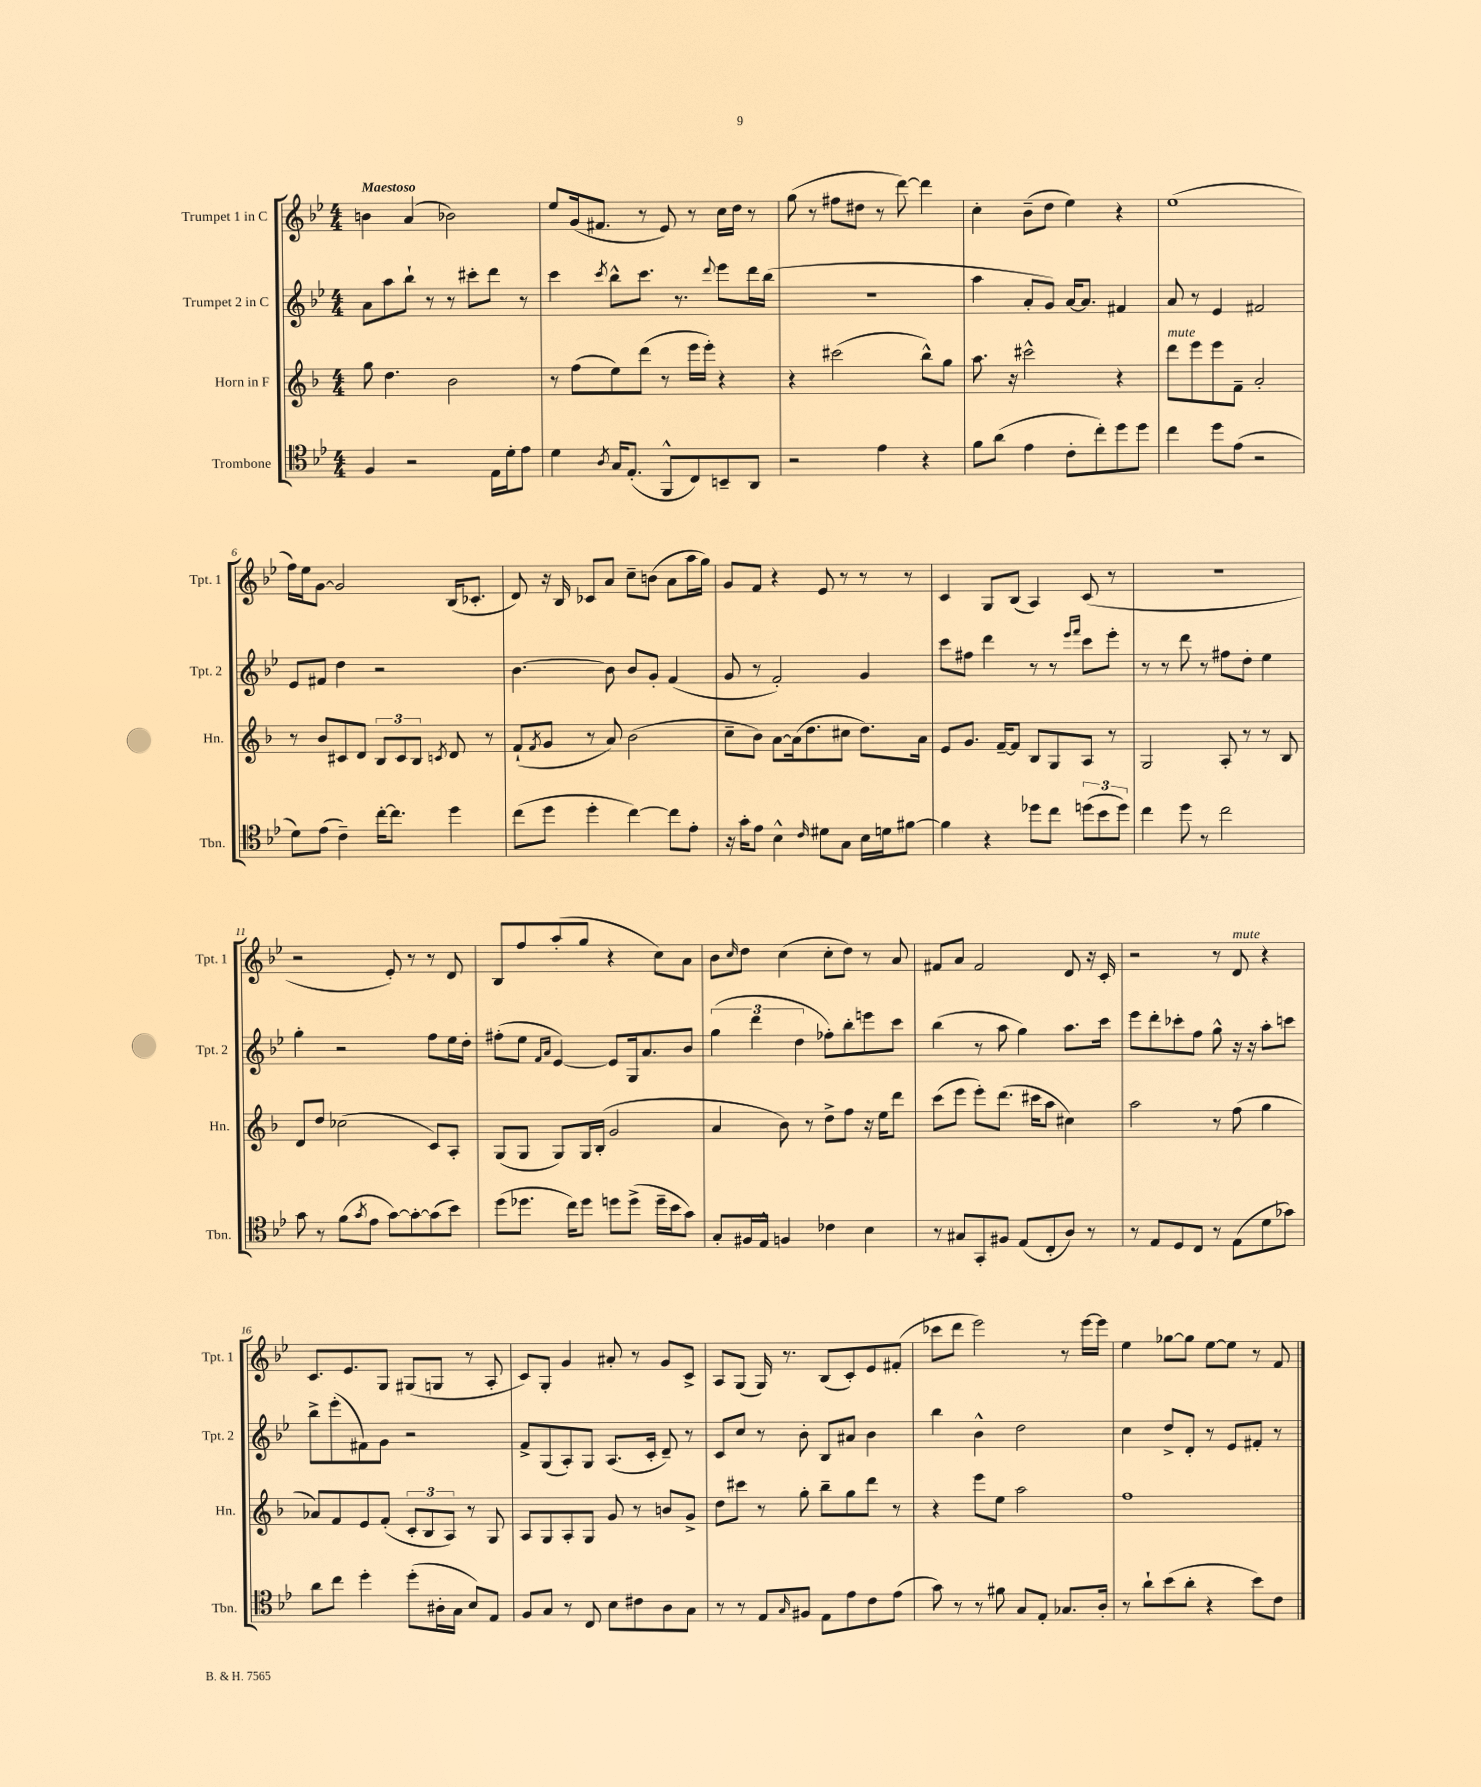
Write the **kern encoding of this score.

**kern	**kern	**kern	**kern
*part4	*part3	*part2	*part1
*staff4	*staff3	*staff2	*staff1
*I"Trombone	*I"Horn in F	*I"Trumpet 2 in C	*I"Trumpet 1 in C
*I'Tbn.	*I'Hn.	*I'Tpt. 2	*I'Tpt. 1
*clefC4	*clefG2	*clefG2	*clefG2
*k[b-e-]	*k[b-]	*k[b-e-]	*k[b-e-]
*M4/4	*M4/4	*M4/4	*M4/4
=1	=1	=1	=1
!	!	!	!LO:TX:a:B:t=Maestoso
4F/	8gg\	8a\L	4bn\
.	4.dd\	8aa\	.
2r	.	8bb-`\J	(4a/
.	.	8r	.
.	2b-\	8r	2b-X\)
.	.	8ccc#X'\L	.
16E-\LL	.	8ddd\J	.
16d'\J	.	.	.
8e-\J	.	8r	.
=2	=2	=2	=2
4d\	8r	4ccc\	8ee-/L
.	(8ff\L	.	(16g/k
.	.	.	8.f#X/J
8qA/	.	8qccc/	.
16G/KL	8ee\)	8bb-^^\L	.
(8.E-'/J	.	.	.
.	(8ddd\J	8.ccc\J	8r
8FF^^/L	8r	.	8e-/)
.	.	8.r	.
8C/)	16eee\LL	.	8r
.	16eee'\JJ)	.	.
.	.	8qqddd/	.
8BBn~/	4r	8eee-\L	16cc\LL
.	.	.	16dd\JJ
8AA/J	.	16ddd\L	8r
.	.	(16bb-\JJ	.
=3	=3	=3	=3
2r	4r	1r	(8gg\
.	.	.	8r
.	(2ccc#X\	.	8ff#X\L
.	.	.	8dd#X\J
4e-\	.	.	8r
.	.	.	[8ddd\)
4r	8bb-^^\L)	.	4ddd\]
.	8gg\J	.	.
=4	=4	=4	=4
8f\L	8.aa\	4aa\	4cc'\
(8a\J	.	.	.
.	16r	.	.
4e-\	2ccc#X^^\	8a'/L	(8b-~\L
.	.	8g/J)	8dd\J
8c'\L	.	[16a/KL	4ee-\)
.	.	8.a/J]	.
8cc'\)	.	.	.
8dd\	4r	4f#X/	4r
8dd\J	.	.	.
=5	=5	=5	=5
!	!LO:TX:a:i:t=mute	!	!
4cc\	8ddd\L	8a/	(1ee-
.	8eee\	8r	.
8dd\L	8eee\	4e-/	.
(8e-\J	8f~\J	.	.
2r	2a'/	2f#X/	.
!!LO:LB:g=z
=6	=6	=6	=6
8d\L)	8r	8e-/L	16ff\LL)
.	.	.	16ee-\J
(8e-\J	8b-/L	8f#X/J	[8g\J
4c~\)	8c#X/	4dd\	2g/]
.	8d/J	.	.
[16cc'\KL	12B-/L	2r	.
8.cc\J]	.	.	.
.	12c#/	.	.
.	12B-/J	.	.
.	8qcn/	.	.
4dd\	8d/	.	(16B-/KL
.	.	.	8.c-X'/J
.	8r	.	.
=7	=7	=7	=7
(8cc\L	(8f`/L	[4.b-\	8d/)
.	8qf/	.	.
8dd\J	8g/J	.	16r
.	.	.	16B-/
4dd'\	8r	.	8c-X/L
.	8a/)	8b-\]	8a/J
[4cc\)	(2b-\	8b-/L	8cc~\L
.	.	8g'/J	(8bn\J
8cc\L]	.	(4f/	8a\L
8e-'\J	.	.	16aa\L
.	.	.	16gg\JJ)
=8	=8	=8	=8
16r	8cc~\L	8g/	8g/L
16g'\KL	.	.	.
8e-\J	8b-\J)	8r	8f/J
4B-^^\	[8a\L	2f'/)	4r
.	(16a\k]	.	.
.	8.dd\	.	.
16qqc/	.	.	.
8d#X\L	.	.	8e-/
8G\J	8cc#X\J	.	8r
16B-\LL	8.dd\L)	4g/	8r
16dn\J	.	.	.
[8f#X\J	.	.	8r
.	16a\Jk	.	.
=9	=9	=9	=9
4f#\]	8e/L	8ccc\L	4c/
.	8.g/J	8ff#X\J	.
4r	.	4ddd\	8G/L
.	[16f~/KL	.	.
.	8f/J]	.	(8B-/J
8dd-X\L	8B-/L	8r	4A/)
8cc\J	8G/	8r	.
.	.	16qqeee-/LL	.
.	.	16qqfff/JJ	.
(12ddn\L	8A/J	8ccc\L	(8c/
12b-\	.	.	.
.	8r	8eee-'\J	8r
12dd\J)	.	.	.
=10	=10	=10	=10
4cc\	2G/	8r	1r
.	.	8r	.
8dd\	.	8ddd\	.
8r	.	8r	.
2cc\	8A'/	8ff#X\L	.
.	8r	8dd'\J	.
.	8r	4ee-\	.
.	8B-/	.	.
!!LO:LB:g=z
=11	=11	=11	=11
8g\	8d/L	4gg'\	2r
8r	8dd/J	.	.
(8f\L	(2cc-X\	2r	.
8qg/	.	.	.
8e-\J	.	.	.
[8g\L)	.	.	8e-'/)
8g'\_	.	.	8r
(8g\]	8c/L)	8ff\L	8r
8b-\J)	8A'/J	16ee-\L	8d/
.	.	16dd'\JJ	.
=12	=12	=12	=12
(8dd\L	(8G/L	(8ff#X'\L	8B-/L
8.dd-X\J	8G/J	8ee-\J	8ff/
.	.	16qqf/LL	.
.	.	16qqa/JJ	.
.	8G/L)	[4e-/)	(8aa'/
16cc\KL)	.	.	.
8dd-\J	16G/L	.	8gg/J
.	(16B-'/JJ	.	.
8ddn\L	2g/	8e-/L]	4r
(8dd^\J	.	16G/k	.
.	.	8.a/	.
16dd~\LL	.	.	8cc\L)
16b-\J	.	.	.
8g\J)	.	8b-/J	8a\J
=13	=13	=13	=13
8G'/L	4a/	(6gg\	8b-\L
.	.	.	16qqcc/
16F#X/L	.	.	8dd\J
.	.	6ddd\	.
16E-^^/JJ	.	.	.
4Fn/	8b-\)	.	(4cc\
.	.	6dd\	.
.	8r	.	.
4c-X\	8dd^\L	8ff-X'\L)	8cc'\L
.	8ff\J	8bb-'\	8dd\J)
4B-\	16r	8eeen\	8r
.	16ee\KL	.	.
.	8ddd\J	8ccc\J	8a/
=14	=14	=14	=14
8r	(8ccc\L	(4bb-\	8f#X/L
8G#X/L	8eee\J	.	8a/J
8GG'/	8eee'\L)	8r	2f#/
8F#X/J	(8.ddd\J	8aa\	.
(8E-/L	.	4gg\)	.
.	16ccc#X\KL	.	.
8C'/	8aa\J	.	.
8A/J)	4cc#X\)	8.aa\L	8d/
8r	.	.	16r
.	.	16ccc\Jk	16c'/
=15	=15	=15	=15
8r	2aa\	8eee-\L	2r
8E-/L	.	8ddd'\	.
8D/	.	8ccc-X'\	.
8C/J	.	8ff\J	.
8r	8r	8gg^^\	8r
!	!	!	!LO:TX:a:i:t=mute
(8E-\L	(8ff\	16r	8d/
.	.	16r	.
8d\	4gg\	8aa'\L	4r
8g-X\J)	.	8cccn\J	.
!!LO:LB:g=z
=16	=16	=16	=16
8a\L	8a-X/L)	8bb-^\L	8.c/L
8cc\J	8f/	(8eee-'\	.
.	.	.	8.e-/
4dd'\	8e/	8f#X\)	.
.	(8f'/J	8g\J	8G/J
(8dd'\L	12c'/L	2r	(8G#X/L
.	12B-/	.	.
16A#X'\L	.	.	8Gn/J
.	12A/J)	.	.
16G\JJ	.	.	.
8B-/L)	8r	.	8r
8E-/J	8G/	.	8A'/
=17	=17	=17	=17
8F/L	8A/L	8f^/L	8c/L)
8G/J	8G/	(8G/	8G'/J
8r	8A'/	8A'/)	4g/
8C/	8G/J	8G/J	.
8B-\L	8g/	(8.A/L	8a#X'/
8c#X\	8r	.	8r
.	.	16c'/Jk	.
8A\	8bn/L	8d~/)	8g/L
8G\J	8g^/J	8r	8c^/J
=18	=18	=18	=18
8r	8dd\L	8c/L	8A/L
8r	8ccc#X\J	8cc/J	(8G/J
8E-/L	8r	8r	16G/)
.	.	.	8.r
16qqG/	.	.	.
8F#X/J	8gg'\	8b-'\	.
8E-\L	8bb-~\L	8B-/L	(8B-/L
8e-\	8gg\	8a#X/J	8c'/)
8c\	8ddd\J	4b-\	8e-/
(8e-\J	8r	.	(8f#X'/J
=19	=19	=19	=19
8g\)	4r	4bb-\	8ccc-X\L
8r	.	.	8ddd\J
8r	8eee\L	4b-^^\	2eee-\)
8f#X\	8ee\J	.	.
8G/L	2aa\	2dd\	.
8E-'/J	.	.	.
8.G-X/L	.	.	8r
.	.	.	[16eee-\LL
16A'/Jk	.	.	16eee-\JJ]
=20	=20	=20	=20
8r	1ff	4cc\	4ee-\
8a`\L	.	.	.
(8b-\	.	8dd^/L	[8gg-X\L
8a'\J	.	8d'/J	8gg-\J]
4r	.	8r	[8ee-\L
.	.	8e-/L	8ee-\J]
8b-\L)	.	8f#X'/J	8r
8c\J	.	8r	8f/
==	==	==	==
*-	*-	*-	*-
